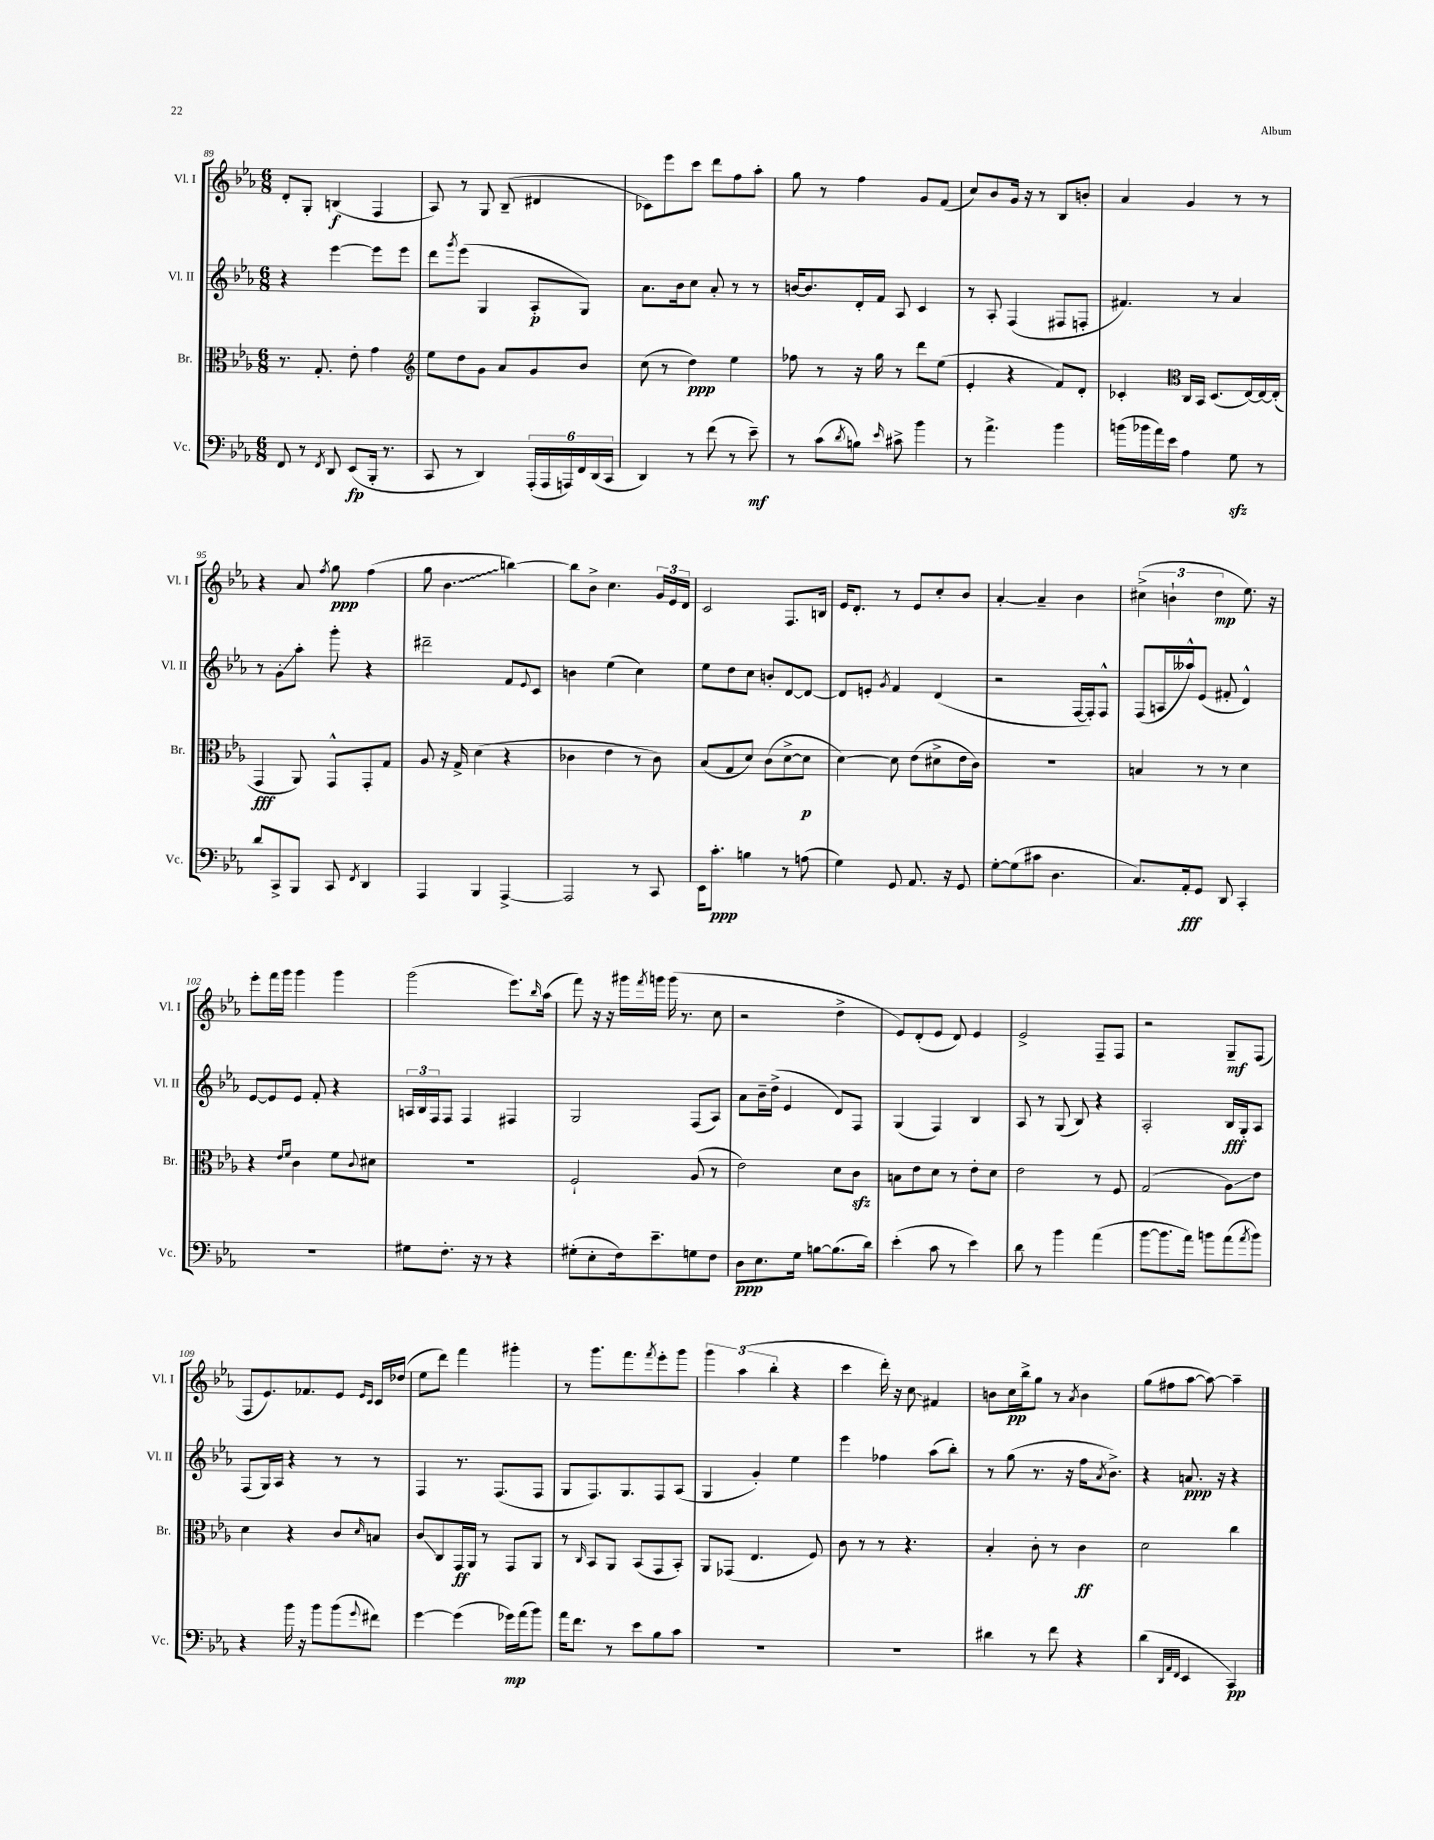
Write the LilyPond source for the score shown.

<<
\new StaffGroup <<
\new Staff = "s0" \with { instrumentName = "Vl. I" shortInstrumentName = "Vl. I" } {
    \clef treble \key ees \major \numericTimeSignature \time 6/8
    d'8-. g8-. b4\f( f4 |
    aes8) r8 g8 bes8--( dis'4 |
    ces'8) ees'''8 c'''8 d'''8 f''8 aes''8-. |
    g''8 r8 f''4 g'8 f'8( |
    c''8) bes'8 g'16 r16 r8 bes8 b'8-. |
    aes'4 g'4 r8 r8 |
    r4 aes'8 \acciaccatura { f''8 } g''8\ppp f''4( |
    g''8 \once \override Glissando.style = #'zigzag bes'4.\glissando b''4~) |
    b''8 bes'8-> c''4. \tuplet 3/2 { g'16 ees'16 d'16 } |
    c'2 f8. b16 |
    ees'16 d'8.-. r8 ees'8 c''8-. bes'8 |
    aes'4~-. aes'4-- bes'4 |
    \tuplet 3/2 { cis''4->( b'4-! d''4\mp } ees''8.) r16 |
    ees'''8-. f'''16 g'''16 g'''4 g'''4 |
    g'''2( ees'''8.) \grace { bes''16 } aes''16( |
    f'''8) r16 r16 gis'''16 \acciaccatura { f'''8 } g'''16 g'''16( r8. c''8 |
    r2 d''4-> |
    ees'8) d'8-.( ees'8 d'8) ees'4 |
    ees'2-> f8-- f8 |
    r2 g8--\mf f8( |
    f8 ees'8.) fes'8. ees'8 \grace { ees'16 c'16 } c'16 des''16( |
    ees''8 d'''8) f'''4 gis'''4-. |
    r8 g'''8. f'''8. \acciaccatura { f'''8 } ees'''8-. g'''8 |
    \tuplet 3/2 { g'''4 aes''4( bes''4-. } r4 |
    c'''4 d'''16-.) r16 c''8\glissando fis'4 |
    b'8 c''16\pp bes''16-> g''8 r8 \acciaccatura { aes'8 } b'4 |
    g''8( fis''8 aes''8~ aes''8~) aes''4-- \bar "|." |
}
\new Staff = "s1" \with { instrumentName = "Vl. II" shortInstrumentName = "Vl. II" } {
    \clef treble \key ees \major \numericTimeSignature \time 6/8
    r4 ees'''4~ ees'''8 ees'''8 |
    d'''8 \acciaccatura { g'''8 } ees'''8( g4 aes8-.\p g8) |
    aes'8. bes'16 c''8 aes'8-. r8 r8 |
    b'16~ b'8. d'16-. f'16 aes8 c'4 |
    r8 aes8-. f4( fis8 f8-. |
    fis'4.) r8 aes'4 |
    r8 g'8-.\glissando aes''8-. g'''8-. r4 |
    dis'''2-- f'8 \appoggiatura { ees'8 } c'8 |
    b'4 ees''4( c''4) |
    ees''8 d''8 c''8 b'8-. d'8~ d'8~ |
    d'8 e'8-. \acciaccatura { g'8 } f'4 d'4( |
    r2 f16~ f16-.) f8-^ |
    f8( a16 aeses''16-^) ees'8( fis'8-. d'4-^) |
    ees'8~ ees'8 ees'8 f'8-. r4 |
    \tuplet 3/2 { a16 bes16 f16 } f8 f4 fis4 |
    g2 f8( aes8) |
    aes'8 bes'16-- d''16->( ees'4 d'8) f8 |
    g4( f4) bes4 |
    aes8 r8 g8( bes8) r4 |
    aes2-. bes16\fff g16-. aes8 |
    f8( g16) aes16 r4 r8 r8 |
    f4 r8. f8.( f8 |
    g8 f8.) g8. f8 aes8( |
    g4 g'4-.) ees''4 |
    ees'''4 fes''4 aes''8( bes''8-.) |
    r8 g''8( r8. r16 f''16 \acciaccatura { aes'8 } bes'8.->) |
    r4 a'8.\ppp r16 r4 \bar "|." |
}
\new Staff = "s2" \with { instrumentName = "Br." shortInstrumentName = "Br." } {
    \clef alto \key ees \major \numericTimeSignature \time 6/8
    r8. g8.-. ees'8-. g'4 |
    \clef treble ees''8 d''8 g'8 aes'8 g'8 bes'8 |
    c''8( r8 d''4\ppp) ees''4 |
    fes''8 r8 r16 g''16 r8 d'''8 ees''8( |
    ees'4-. r4 f'8) d'8-. |
    ces'4-. \clef alto c16 bes,16 d8.( ees16~) ees16~ ees16-.( |
    g,4\fff aes,8) g,8-^ g,8-. g8 |
    aes8 r16 g16-> d'4( r4 |
    ces'4 ees'4 r8 ces'8) |
    bes8( g8 d'8) c'8( d'8~-> d'8\p |
    d'4~) d'8 ees'8( dis'8-> ees'16 c'16) |
    r2. |
    b4 r8 r8 d'4 |
    r4 \grace { ees'16 f'16 } c'4 f'8 \appoggiatura { c'8 } dis'8 |
    R2. |
    f2-! aes8( r8 |
    ees'2) d'8 c'8\sfz |
    b8 ees'8 d'8 r8 ees'8-. d'8 |
    ees'2 r8 f8 |
    g2( aes8\glissando) ees'8 |
    d'4 r4 c'8 \grace { d'16 } b8 |
    c'8\glissando c8 g,16\ff aes,16 r8 g,8 aes,8 |
    r8 \grace { c16 } bes,8 aes,8 bes,8( g,8 bes,8-.) |
    aes,8 ges,8( ees4. f8) |
    c'8 r8 r8 r4. |
    bes4-. c'8-. r8 c'4\ff |
    d'2 c''4 \bar "|." |
}
\new Staff = "s3" \with { instrumentName = "Vc." shortInstrumentName = "Vc." } {
    \clef bass \key ees \major \numericTimeSignature \time 6/8
    f,8 r8 \acciaccatura { f,8 } d,8 ees,8\fp( bes,,16-. r8. |
    c,8 r8 d,4) \tuplet 6/4 { aes,,16-.( aes,,16 a,,16) f,16 d,16( c,16 } |
    d,4) r8 f'8( r8 ees'8--\mf) |
    r8 c'8( \acciaccatura { d'8 } b8) \grace { ees'16 } cis'8-> bes'4 |
    r8 aes'4.-> bes'4 |
    b'16( bes'16 aes'16) ees'16 aes4 g8\sfz r8 |
    d'8 c,8-> bes,,8 c,8 \acciaccatura { f,8 } d,4 |
    aes,,4 bes,,4 aes,,4~-> |
    aes,,2 r8 c,8 |
    ees,16 c'8.-.\ppp b4 r8 a8( |
    g4) g,8 aes,8. r16 g,8 |
    g8~-. g8( cis'8 d4. |
    c8.) aes,16-.\fff g,8 d,8 c,4-. |
    R2. |
    gis8 f8.-. r16 r8 r4 |
    gis8-.( ees8-. f16) ees'8.-- g8 f8 |
    d8\ppp ees8. g16 b8~ b8.( d'16) |
    ees'4-.( c'8 r8 ees'4) |
    d'8 r8 bes'4 aes'4( |
    bes'8~ bes'8. aes'16) b'8 aes'8( \acciaccatura { aes'8 } b'8) |
    r4 bes'16 r16 bes'8 bes'8( \appoggiatura { g'8 } fis'8) |
    g'4~ g'4( ges'16\mp) aes'16( bes'8) |
    aes'16 f'8. r8 ees'8 bes8 c'8 |
    R2. |
    R2. |
    dis'4 r8 f'8 r4 |
    d'4( \grace { d,32 aes,32 f,32 } ees,4 c,4\pp) \bar "|." |
}
>>
>>
\layout { \context { \Score currentBarNumber = #89 } }
